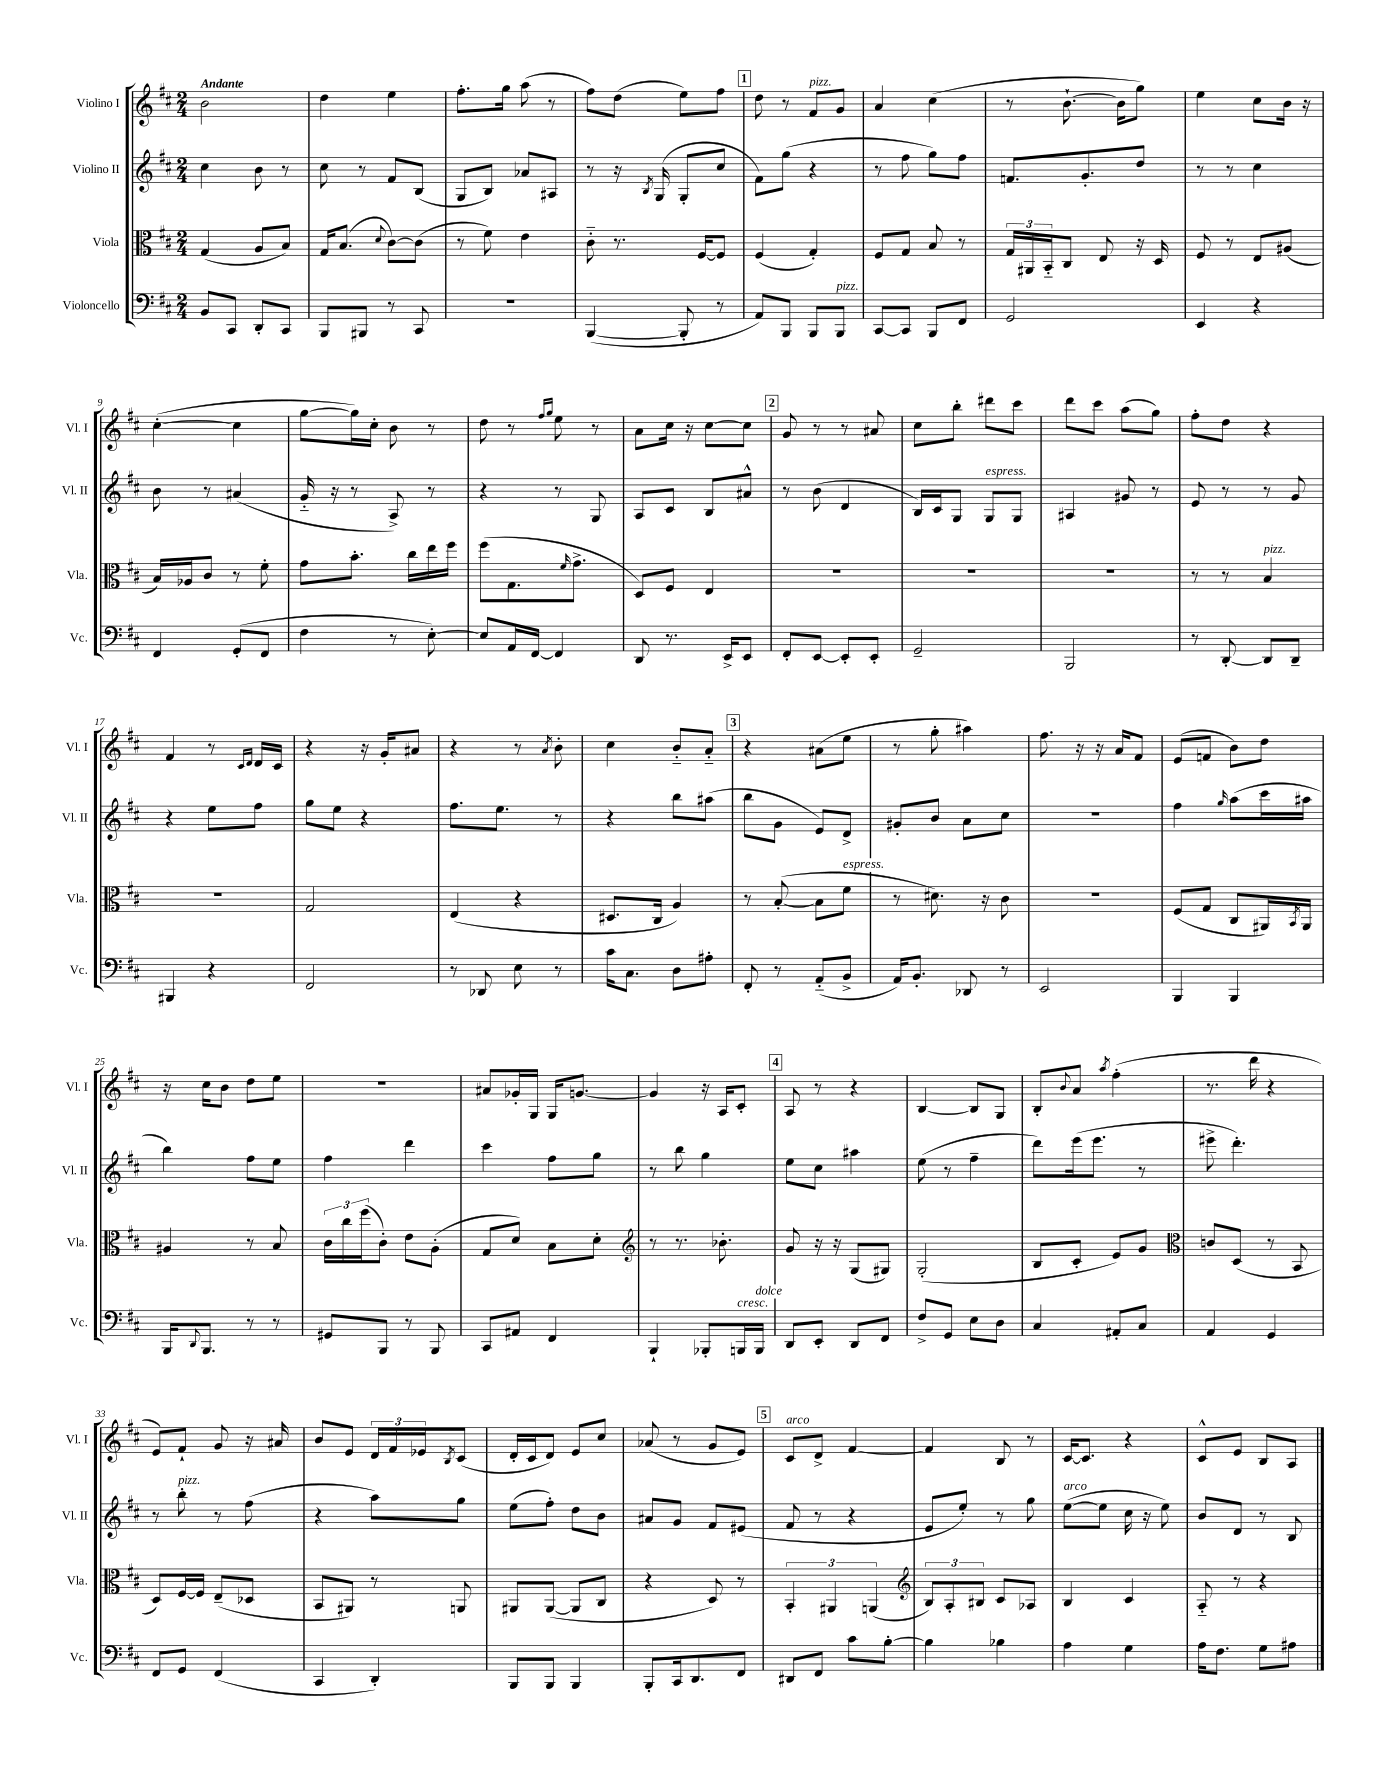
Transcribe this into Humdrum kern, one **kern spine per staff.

**kern	**kern	**kern	**kern
*part4	*part3	*part2	*part1
*staff4	*staff3	*staff2	*staff1
*I"Violoncello	*I"Viola	*I"Violino II	*I"Violino I
*I'Vc.	*I'Vla.	*I'Vl. II	*I'Vl. I
*clefF4	*clefC3	*clefG2	*clefG2
*k[f#c#]	*k[f#c#]	*k[f#c#]	*k[f#c#]
*M2/4	*M2/4	*M2/4	*M2/4
=1	=1	=1	=1
!	!	!	!LO:TX:a:B:t=Andante
8BB/L	(4G/	4cc#\	2b\
8CC#/J	.	.	.
8DD'/L	8A/L	8b\	.
8CC#/J	8B/J)	8r	.
=2	=2	=2	=2
8BBB/L	16G/KL	8cc#\	4dd\
.	(8.B/J	.	.
8BBB#X/J	.	8r	.
.	8qqd/	.	.
8r	[8c#\L)	8f#/L	4ee\
8CC#/	(8c#\J]	(8B/J	.
=3	=3	=3	=3
2r	8r	8G/L	8.ff#'\L
.	8f#\)	8B/J)	.
.	.	.	16gg\Jk
.	4e\	8a-X/L	(8aa\
.	.	8A#X/J	8r
=4	=4	=4	=4
([4BBB/	8c#\	8r	8ff#\L)
.	8.r	16r	(8dd\J
.	.	8qB/	.
.	.	(16G/	.
8BBB'/]	.	8G'/L	8ee\L)
.	[16F#/KL	.	.
8r	8F#/J]	8cc#/J	8ff#\J
!!LO:REH:place=s1:t=1
=5	=5	=5	=5
8AA/L)	(4F#/	8f#\L)	8dd\
8BBB/J	.	(8gg\J	8r
!	!	!	!LO:TX:a:i:t=pizz.
8BBB/L	4G'/)	4r	8f#/L
!LO:TX:a:i:t=pizz.	!	!	!
8BBB/J	.	.	8g/J
=6	=6	=6	=6
[8CC#/L	8F#/L	8r	4a/
8CC#/J]	8G/J	8ff#\	.
8BBB/L	8B/	8gg\L)	(4cc#\
8FF#/J	8r	8ff#\J	.
=7	=7	=7	=7
2GG/	24G/LL	8.fn/L	8r
.	24AA#X/	.	.
.	24BB/J	.	.
.	8C#/J	.	[8.b`\
.	.	8.g'/	.
.	8E/	.	.
.	.	.	16b\KL]
.	16r	8dd/J	8gg\J)
.	16D/	.	.
=8	=8	=8	=8
4EE/	8F#/	8r	4ee\
.	8r	8r	.
4r	8E/L	4cc#\	8cc#\L
.	(8A#X/J	.	16b\Jk
.	.	.	16r
!!LO:LB:g=z
=9	=9	=9	=9
4FF#/	16B/LL)	8b\	([4cc#'\
.	16A-X/J	.	.
.	8c#/J	8r	.
(8GG'/L	8r	(4a#X/	4cc#\]
8FF#/J	8f#'\	.	.
=10	=10	=10	=10
4F#\	8g\L	16g/	[8gg\L
.	.	16r	.
.	8.b'\J	8r	16gg\L])
.	.	.	16cc#'\JJ
8r	.	8A^/)	8b\
.	16cc#\LL	.	.
[8E'\)	16ee\	8r	8r
.	16ff#\JJ	.	.
=11	=11	=11	=11
8E/L]	(8ff#\L	4r	8dd\
16AA/L	8.G\	.	8r
[16FF#/JJ	.	.	.
.	.	.	16qqff#/LL
.	.	.	16qqgg/JJ
4FF#/]	.	8r	8ee\
.	16qqf#/	.	.
.	8.g^\J	.	.
.	.	8G/	8r
=12	=12	=12	=12
8DD/	8D/L)	8A/L	8a\L
8.r	8F#/J	8c#/J	16cc#\Jk
.	.	.	16r
.	4E/	8B/L	[8cc#\L
16EE^/KL	.	.	.
8EE/J	.	8a#X^^/J	8cc#\J]
!!LO:REH:place=s1:t=2
=13	=13	=13	=13
8FF#'/L	2r	8r	8g/
[8EE/J	.	(8b\	8r
8EE'/L]	.	4d/	8r
8EE'/J	.	.	8a#X/
=14	=14	=14	=14
2GG~/	2r	16B/LL)	8cc#\L
.	.	16c#/J	.
.	.	8G/J	8bb'\J
!	!	!LO:TX:a:i:t=espress.	!
.	.	8G/L	8ddd#X\L
.	.	8G/J	8ccc#\J
=15	=15	=15	=15
2BBB/	2r	4A#X/	8ddd\L
.	.	.	8ccc#\J
.	.	8g#X/	(8aa\L
.	.	8r	8gg\J)
=16	=16	=16	=16
8r	8r	8e/	8ff#'\L
[8DD'/	8r	8r	8dd\J
!	!LO:TX:a:i:t=pizz.	!	!
8DD/L]	4B/	8r	4r
8DD~/J	.	8g/	.
!!LO:LB:g=z
=17	=17	=17	=17
4BBB#X/	2r	4r	4f#/
4r	.	8ee\L	8r
.	.	.	16qqc#/LL
.	.	.	16qqd/JJ
.	.	8ff#\J	16d/LL
.	.	.	16c#/JJ
=18	=18	=18	=18
2FF#/	2G/	8gg\L	4r
.	.	8ee\J	.
.	.	4r	16r
.	.	.	16g'/KL
.	.	.	8a#X/J
=19	=19	=19	=19
8r	(4E/	8.ff#\L	4r
8DD-X/	.	.	.
.	.	8.ee\J	.
8E\	4r	.	8r
.	.	.	8qa/
8r	.	8r	8b'\
=20	=20	=20	=20
16c#\KL	8.D#X/L	4r	4cc#\
8.C#\J	.	.	.
.	16C#/Jk	.	.
8D\L	4A/)	8bb\L	8b/L
8A#X'\J	.	(8aa#X\J	8a/J
!!LO:REH:place=s1:t=3
=21	=21	=21	=21
8FF#'/	8r	8bb\L	4r
8r	([8B'/	8g\J	.
(8AA/L	8B\L]	8e/L)	(8a#X\L
!	!LO:TX:a:i:t=espress.	!	!
8BB^/J	8f#\J	8d^/J	8ee\J
=22	=22	=22	=22
16AA/KL)	8r	8g#X'/L	8r
8.BB'/J	.	.	.
.	8.d#X\)	8b/J	8gg'\
8DD-X/	.	8a\L	4aa#X\)
.	16r	.	.
8r	8c#\	8cc#\J	.
=23	=23	=23	=23
2EE/	2r	2r	8.ff#\
.	.	.	16r
.	.	.	16r
.	.	.	16a/KL
.	.	.	8f#/J
=24	=24	=24	=24
4BBB/	(8F#/L	4ff#\	(8e/L
.	8G/J	.	8fn/J
.	.	16qqgg/	.
4BBB/	8C#/L	(8aa\L	8b\L)
.	16AA#X/L)	16ccc#\L	8dd\J
.	8qBB/	.	.
.	16AA#/JJ	16aa#X\JJ	.
!!LO:LB:g=z
=25	=25	=25	=25
16BBB/KL	4A#X/	4bb\)	16r
8qqDD/	.	.	.
8.BBB/J	.	.	16cc#\KL
.	.	.	8b\J
8r	8r	8ff#\L	8dd\L
8r	8B/	8ee\J	8ee\J
=26	=26	=26	=26
8GG#X/L	24c#\LL	4ff#\	2r
.	24cc#\	.	.
.	(24ff#\J	.	.
8BBB/J	8c#'\J)	.	.
8r	8e\L	4ddd\	.
8BBB/	(8A'\J	.	.
=27	=27	=27	=27
8CC#/L	8G/L	4ccc#\	8a#X/L
8AA#X/J	8d/J)	.	16g-X'/L
.	.	.	16G/JJ
4FF#/	8B\L	8ff#\L	16G/KL
.	.	.	[8.gn/J
.	8d'\J	8gg\J	.
=28	=28	=28	=28
*	*clefG2	*	*
4BBB`/	8r	8r	4g/]
.	8.r	8bb\	.
8BBB-X'/L	.	4gg\	16r
.	8.b-X'\	.	16A/KL
!LO:TX:a:i:t=cresc.	!	!	!
16BBBn/L	.	.	8c#'/J
!LO:TX:a:i:t=dolce	!	!	!
16BBB/JJ	.	.	.
!!LO:REH:place=s1:t=4
=29	=29	=29	=29
8DD/L	8g/	8ee\L	8A/
8EE'/J	16r	8cc#\J	8r
.	16r	.	.
8DD/L	(8G/L	4aa#X\	4r
8FF#/J	8G#X/J)	.	.
=30	=30	=30	=30
8F#^/L	(2G'/	(8ee\	[4B/
8GG/J	.	8r	.
8E\L	.	4ff#~\	8B/L]
8D\J	.	.	8G/J
=31	=31	=31	=31
4C#/	8B/L	8ddd\L)	8B'/L
.	.	.	8qqb/
.	8c#'/J	(16eee\k	8a/J
.	.	8.eee\J	.
.	.	.	8qaa/
8AA#X'/L	8e/L)	.	(4ff#'\
8C#/J	8g/J	8r	.
=32	=32	=32	=32
*	*clefC3	*	*
4AA/	8cn/L	8eee#X^\	8.r
.	(8D/J	4.ddd'\)	.
.	.	.	16ddd\
4GG/	8r	.	4r
.	8BB/	.	.
!!LO:LB:g=z
=33	=33	=33	=33
8FF#/L	8D/L)	8r	8e/L)
!	!	!LO:TX:a:i:t=pizz.	!
8GG/J	[16F#/L	8bb'\	8f#`/J
.	16F#/JJ]	.	.
(4FF#/	(8E~/L	8r	8g/
.	8D-X/J	(8ff#\	16r
.	.	.	16a#X/
=34	=34	=34	=34
4CC#/	8BB/L	4r	8b/L
.	8AA#X/J)	.	8e/J
4DD'/)	8r	8aa\L)	24d/LL
.	.	.	24f#/
.	.	.	24e-X/J
.	.	.	8qB/
.	8AAn/	8gg\J	(8c#/J
=35	=35	=35	=35
8BBB/L	8AA#X/L	(8ee\L	16d'/LL
.	.	.	16c#/J
8BBB/J	([8AA#/J	8ff#'\J)	8d/J)
4BBB/	8AA#/L]	8dd\L	8e/L
.	8C#/J	8b\J	8cc#/J
=36	=36	=36	=36
8BBB'/L	4r	8a#X/L	(8a-X/
16CC#/k	.	8g/J	8r
8.DD/	.	.	.
.	8D/)	8f#/L	8g/L
8FF#/J	8r	(8e#X/J	8e/J)
!!LO:REH:place=s1:t=5
=37	=37	=37	=37
!	!	!	!LO:TX:a:i:t=arco
8DD#X/L	6BB'/	8f#/	8c#/L
8FF#/J	.	8r	8d^/J
.	6AA#X/	.	.
8c#\L	.	4r	[4f#/
.	(6AAn/	.	.
[8B'\J	.	.	.
=38	=38	=38	=38
*	*clefG2	*	*
4B\]	12B/L)	8e/L	4f#/]
.	12A'/	.	.
.	.	8ee'/J)	.
.	12B#X/J	.	.
4B-X\	8c#/L	8r	8B/
.	8A-X/J	8gg\	8r
=39	=39	=39	=39
!	!	!LO:TX:a:i:t=arco	!
4A\	4B/	([8ee\L	[16c#/KL
.	.	.	8.c#/J]
.	.	8ee\J]	.
4G\	4c#/	16cc#\	4r
.	.	16r	.
.	.	8ee\)	.
=40	=40	=40	=40
16A\KL	8A/	8b/L	8c#^^/L
8.F#\J	.	.	.
.	8r	8d/J	8e/J
8G\L	4r	8r	8B/L
8A#X\J	.	8B/	8A/J
==	==	==	==
*-	*-	*-	*-
